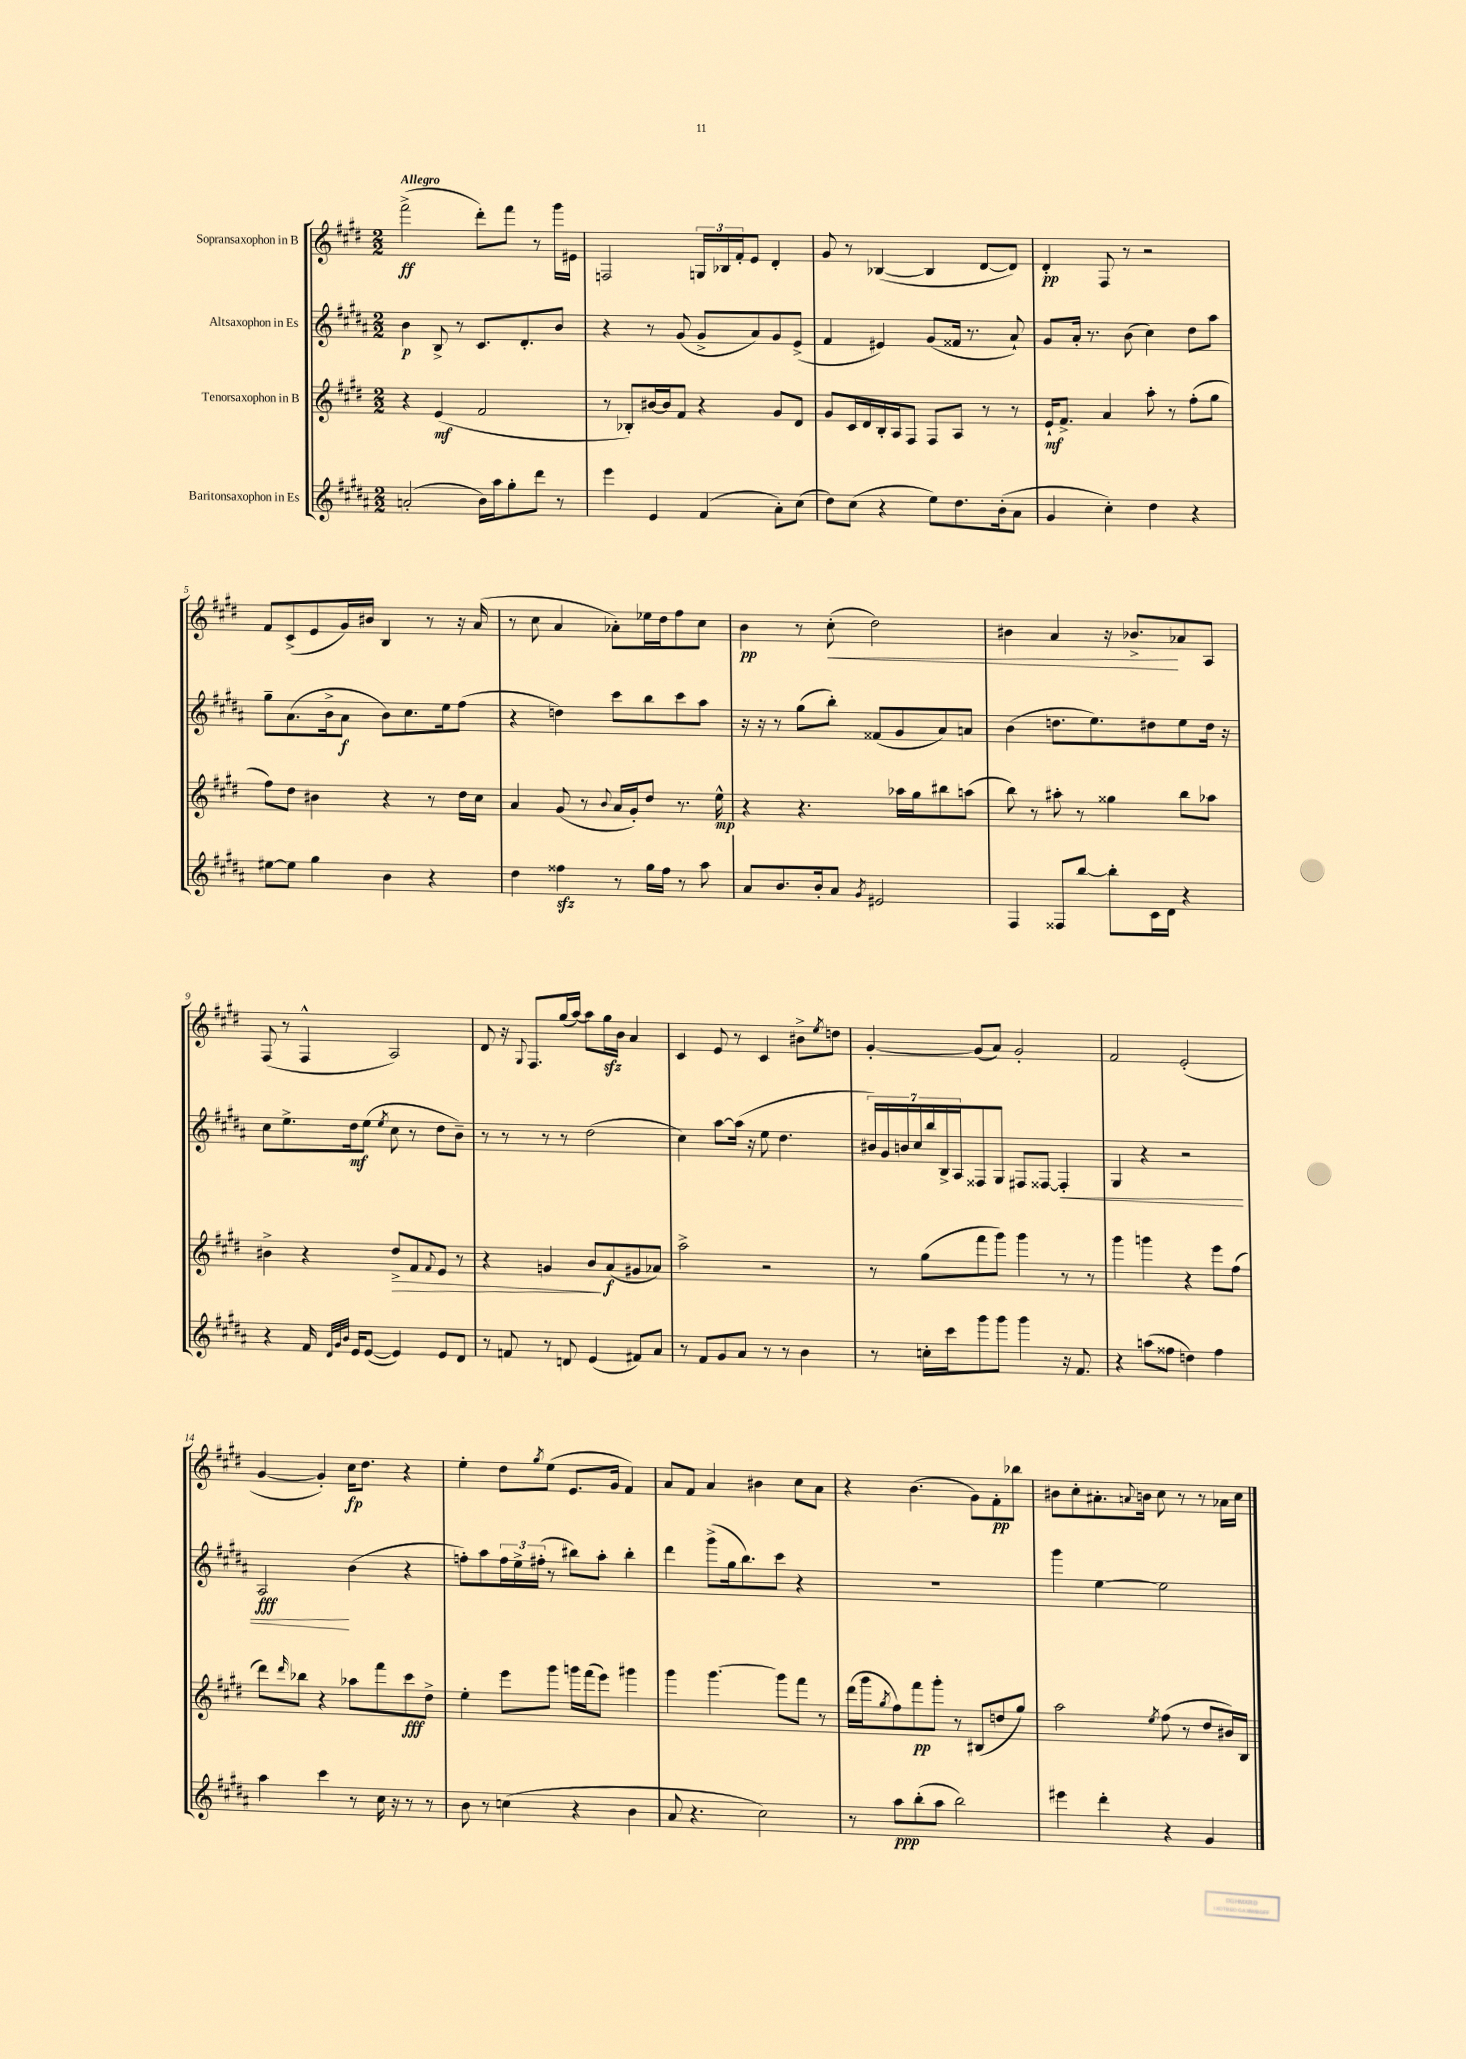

**kern	**kern	**kern	**kern
*staff4	*staff3	*staff2	*staff1
*clefG2	*clefG2	*clefG2	*clefG2
*k[f#c#g#d#a#]	*k[f#c#g#d#]	*k[f#c#g#d#a#]	*k[f#c#g#d#]
*M2/2	*M2/2	*M2/2	*M2/2
(2a'	4r	4b	(2fff#^
.	(4e	8B^	.
.	.	8r	.
16b)	2f#	8.c#	8ddd#')
16aa#	.	.	.
8gg#'	.	.	8fff#
.	.	8.d#'	.
8ddd#	.	.	8r
8r	.	8b	16ggg#
.	.	.	16e#
=	=	=	=
4eee	8r	4r	2F
.	8B-')	.	.
4e	[16b#	8r	.
.	16b#]	.	.
.	8f#	(8g#	.
(4f#	4r	8g#^	24G
.	.	.	24B-
.	.	.	24f#'
.	.	8a#)	8e
8a#')	8g#	8g#	4d#'
(8cc#	8d#	(8e^	.
=	=	=	=
8dd#)	8g#	4f#	8g#
(8cc#	16c#	.	8r
.	16d#	.	.
4r	16B'	4e#)	([4B-
.	16A	.	.
.	8F#	.	.
8ee)	8F#	(8g#	4B-]
8.dd#	8A	16f##	.
.	.	8.r	.
.	8r	.	[8d#
(16b'	.	.	.
8a#	8r	8a#`)	8d#])
=	=	=	=
4g#	16e`	8g#	4d#'
.	8.f#^	.	.
.	.	16a#'	.
.	.	8.r	.
4cc#')	4a	.	8F#
.	.	(8b	8r
4dd#	8aa'	4cc#)	2r
.	8r	.	.
4r	(8ff#'	8dd#	.
.	8gg#	8aa#	.
=	=	=	=
[8ee#	8ff#)	8gg#~	8f#
8ee#]	8dd#	(8.a#	(8c#^
4gg#	4b#	.	8e
.	.	16b^	.
.	.	8a#	16g#)
.	.	.	16b#
4b	4r	8b)	4B
.	.	8.cc#	.
4r	8r	.	8r
.	.	16ee	.
.	16dd#	(8ff#	16r
.	16cc#	.	(16a
=	=	=	=
4dd#	4a	4r	8r
.	.	.	8cc#
4ff##	(8g#	4dd)	4a
.	8r	.	.
.	8qqb	.	.
8r	16a	8ccc#	8a-')
.	16g#')	.	.
16gg#	8dd#	8bb	16ee-
16ff##	.	.	16dd#
8r	8.r	8ccc#	8ff#
8aa#	.	8aa#	8cc#
.	16ee^^	.	.
=	=	=	=
8a#	4r	16r	4b
.	.	16r	.
8.b	.	8r	.
.	4.r	(8gg#	8r
16b'	.	.	.
8a#	.	8bb')	(8cc#'
8qg#	.	.	.
2e#	.	(8f##	2dd#)
.	16aa-	8g#	.
.	16gg#	.	.
.	8bb#	8a#)	.
.	(8aa	8a	.
=	=	=	=
4F#	8bb)	(4b	4b#
.	8r	.	.
8F##	8aa#'	8.dd	4a
[8bb	8r	.	.
.	.	8.ee)	.
8bb']	4gg##	.	16r
.	.	.	8.b-^
16c#	.	8dd#	.
16d#	.	.	.
4r	8bb	8ee	8a-
.	8aa-	16dd#	8A
.	.	16r	.
=	=	=	=
4r	4b#^	8cc#	(8F#
.	.	8.ee^	8r
16f#	4r	.	4F#^^
32qqd#	.	.	.
32qqg#	.	.	.
32qqb	.	.	.
16e	.	16dd#	.
([8e	.	(8ee	.
.	.	8qee	.
4e])	8dd#^	8cc#	2A)
.	8f#	8r	.
.	8qqf#	.	.
8e	8e	8dd#	.
8d#	8r	8b~)	.
=	=	=	=
8r	4r	8r	8d#
8f	.	8r	16r
.	.	.	8qqG#
.	.	.	8.F#
8r	4g	8r	.
8d	.	8r	(16gg#
.	.	.	[16aa)
(4e	8b	(2dd#	8aa]
.	(8a	.	16gg#
.	.	.	16b
8f#)	8g#	.	4a
8a#	8a-)	.	.
=	=	=	=
8r	2aa^	4cc#)	4c#
8f#	.	.	.
8g#	.	[8aa#	8e
8a#	.	(16aa#]	8r
.	.	16r	.
8r	2r	8ee	4c#
8r	.	4.dd#	.
4b	.	.	8b#^
.	.	.	8qee
.	.	.	8dd
=	=	=	=
8r	8r	28b#)	[4g#'
.	.	28g#	.
.	.	28b	.
.	.	28cc#	.
16cc'	(8gg#	.	.
.	.	28bb	.
.	.	28B^	.
16ccc#	.	.	.
.	.	28A#	.
8ggg#	8fff#	8F##	(8g#]
8ggg#	8ggg#)	8G#	8a)
4ggg#	4ggg#	8F#	2g#'
.	.	[8F##	.
16r	8r	4F##']	.
8.f#	.	.	.
.	8r	.	.
=	=	=	=
4r	4ggg#	4G#	2f#
(8aa	4ggg	4r	.
8ff##	.	.	.
4dd)	4r	2r	(2e'
4ff##	8eee	.	.
.	(8ff#	.	.
=	=	=	=
4aa#	8ddd#)	2A#	[4g#
.	16qqddd#	.	.
.	8bb-	.	.
4ccc#	4r	.	4g#'])
8r	8aa-	(4b	16cc#
.	.	.	8.dd#
16cc#	8fff#	.	.
16r	.	.	.
8r	8ccc#	4r	4r
8r	8dd#^	.	.
=	=	=	=
8b	4ee'	8ff')	4ee'
8r	.	8aa#	.
(4cc	8eee	24ff	8dd#
.	.	24ee^	.
.	.	(24ff#'	.
.	.	.	8qgg#
.	8ggg#	8r	(8ee
4r	16ggg	8bb#)	8.e
.	(16fff#	.	.
.	8eee)	8aa#'	.
.	.	.	16g#
4b	4ggg#	4bb#'	4f#)
=	=	=	=
8a#	4ggg#	4ddd#	8a
4.r	.	.	8f#
.	[4.ggg#	(8ggg#^	4a
.	.	16gg#	.
.	.	8.bb)	.
2cc#)	.	.	4b#
.	8ggg#]	8ccc#	.
.	8fff#	4r	8cc#
.	8r	.	8a
=	=	=	=
8r	(16ddd#	1r	4r
.	16ggg#	.	.
.	8qgg#	.	.
8aa#	8ff#)	.	.
(8bb'	8fff#	.	(4.b
8aa#	8ggg#'	.	.
2bb)	8r	.	.
.	(8B#	.	8g#)
.	8dd	.	8f#'
.	8gg#)	.	8bb-
=	=	=	=
4eee#	2aa	4ggg#	8b#
.	.	.	8cc#'
4ddd#'	.	[4ee	8.a#'
.	.	.	8qqa
.	.	.	16b
.	8qee	.	.
4r	(8ff#	2ee]	8cc#
.	8r	.	8r
4g#	8dd#	.	8r
.	16b#)	.	16a-
.	16B	.	16cc#
==	==	==	==
*-	*-	*-	*-
